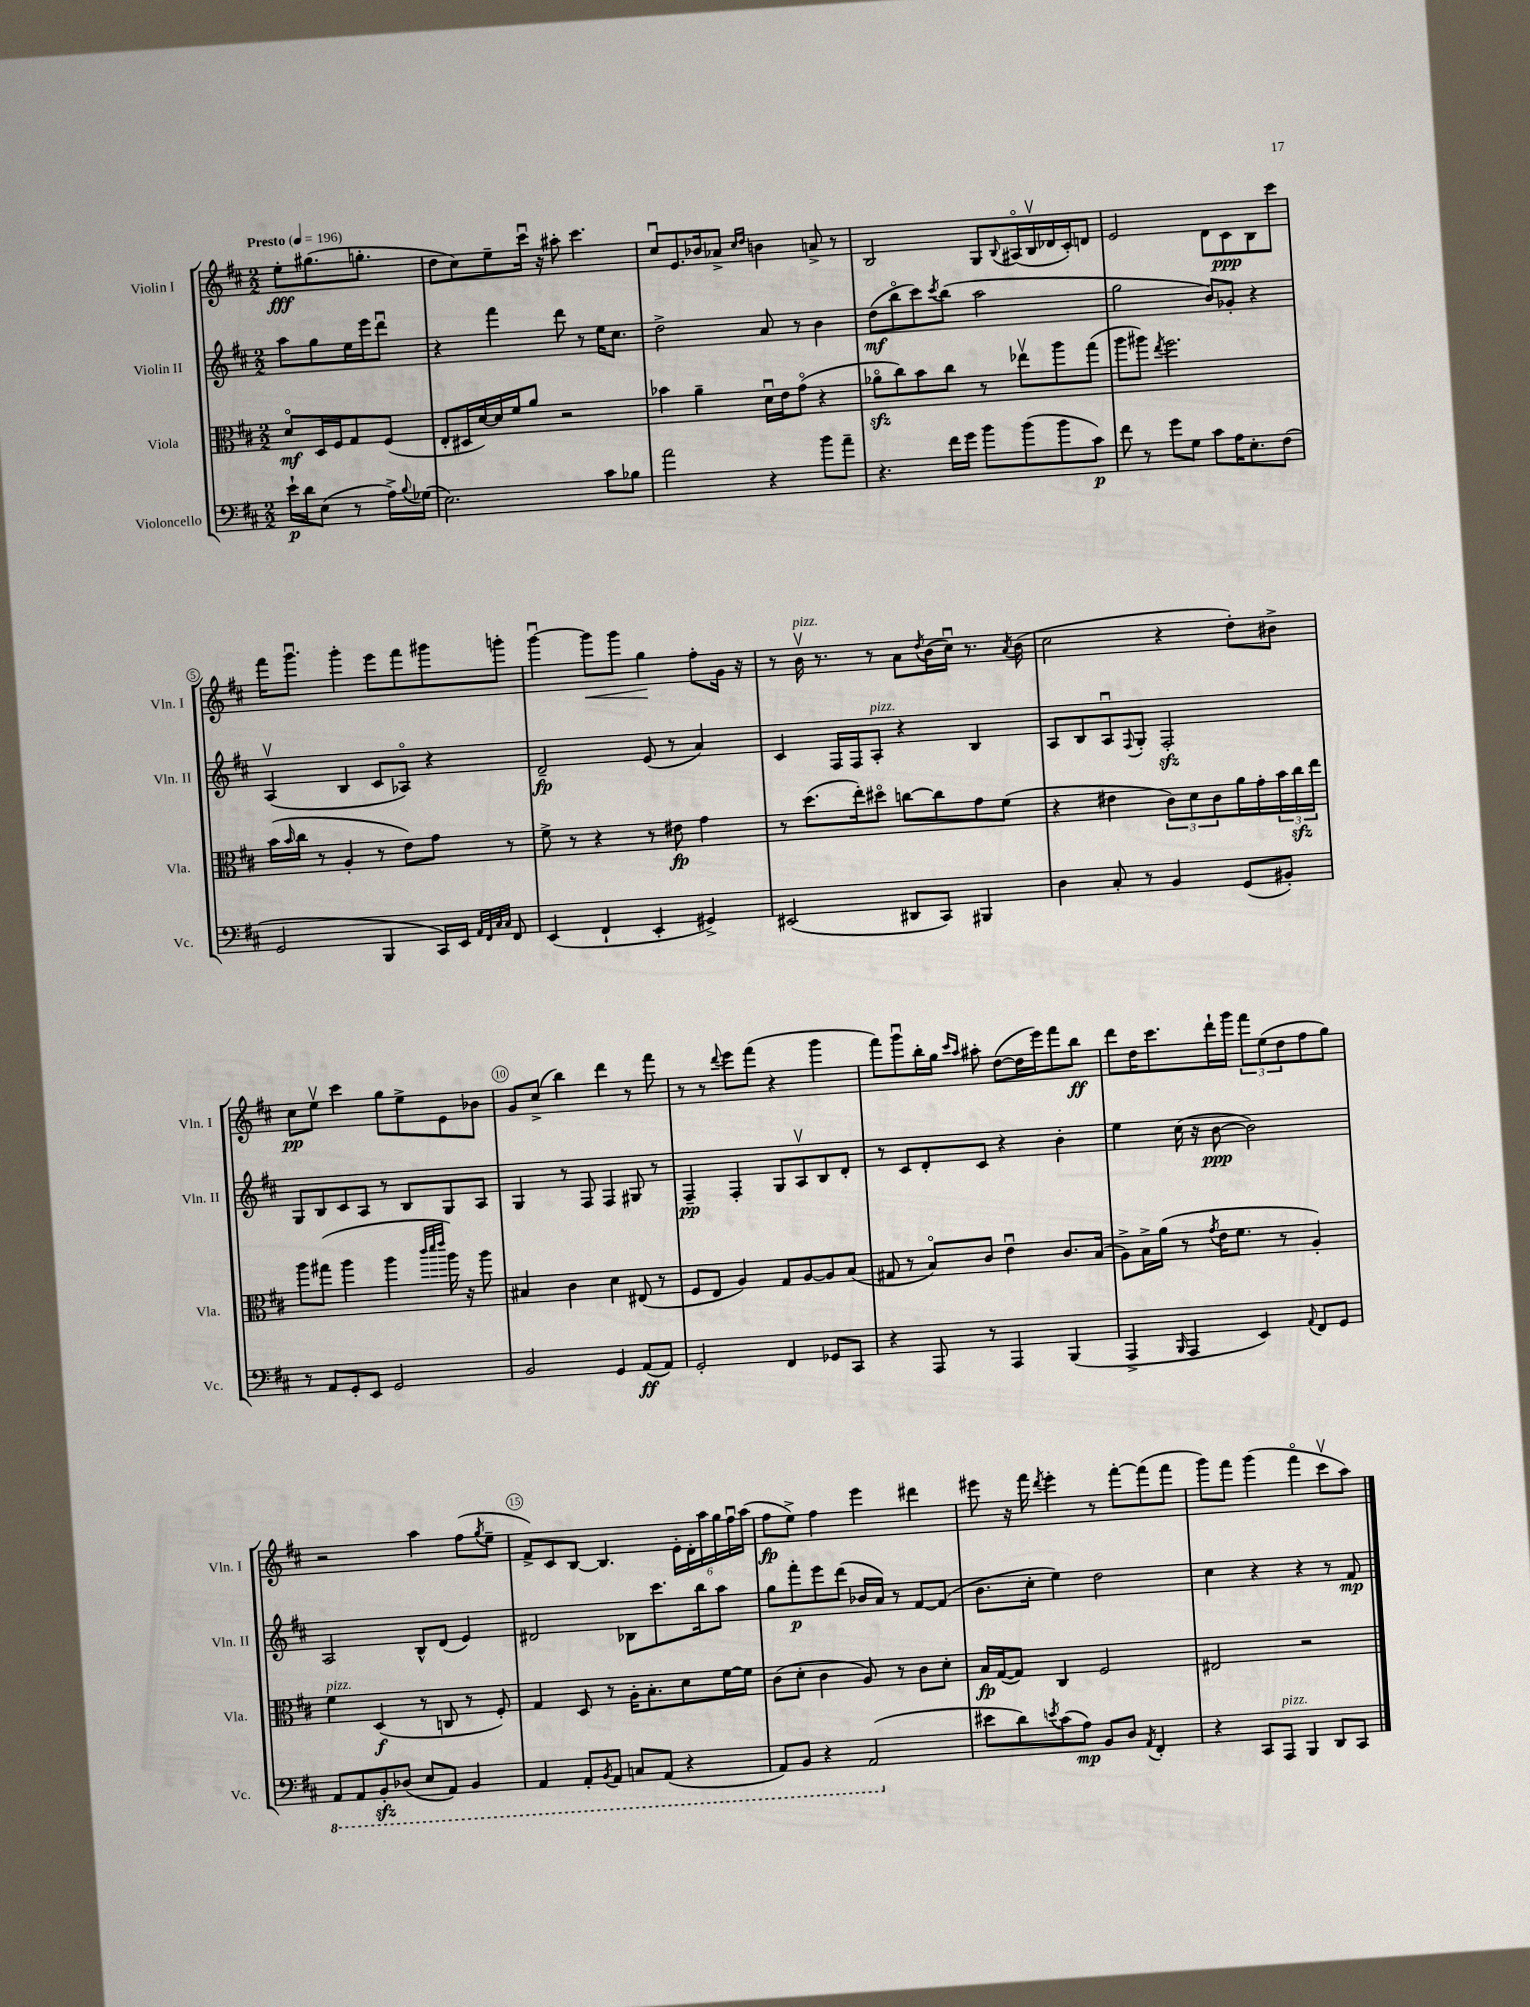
<<
\new StaffGroup <<
\new Staff = "s0" \with { instrumentName = "Violin I" shortInstrumentName = "Vln. I" } {
    \clef treble \key d \major \numericTimeSignature \time 2/2 \partial 2 \tempo "Presto" 4 = 196
    e''8-.\fff gis''8.( g''8.-. |
    d''8 cis''8) e''8-- cis'''16\downbow r16 ais''8-. cis'''4. |
    cis''8\downbow e'8. bes'16 aes'8-> \grace { cis''16 d''16 } b'4 a'8-> r8 |
    b2 g8 \appoggiatura { b8 } ais16\flageolet( b16\upbow des'16 cis'16-.) d'8 |
    e'2 d'8 cis'8\ppp b8 cis'''8 |
    fis'''16 g'''8.\downbow g'''4-. e'''8 fis'''8 gis'''8 g'''8-. |
    g'''4~\downbow g'''8\< g'''8 g''4\! fis''8-. g'16 r16 |
    r8 b'16\upbow^\markup { \italic "pizz." } r8. r8 a'8 \acciaccatura { d''8 } b'16( cis''16\downbow) r8. \acciaccatura { a'8 } b'16( |
    cis''2 r4 d''8-.) bis'8-> |
    cis''8\pp e''8\upbow cis'''4 g''8 e''8-> e'8 bes'8 |
    g'8 cis''8->( b''4) d'''4 r8 fis'''8 |
    r8 r8 \appoggiatura { d'''8 } e'''8 fis'''8( r4 g'''4 |
    fis'''8) g'''8\downbow b''16-. g''16 \grace { cis'''16 a''16 } ais''8-. d''8~( d''16 e'''16) fis'''8 b''8\ff |
    d'''8 d''16 cis'''8. d'''16-! g'''16 \tuplet 3/2 { fis'''8 e''8( d''8 } fis''8 g''8) |
    r2 a''4 fis''8( \acciaccatura { g''8 } e''8-- |
    fis'8->) cis'8 b8~ b4. \tuplet 6/4 { e'16-. d'16-. a''16 g''16 fis''16\downbow a''16( } |
    fis''8\fp e''8->) fis''4 e'''4 dis'''4 |
    eis'''8 r16 fis'''16 \acciaccatura { d'''8 } eis'''4-. r8 fis'''8~-. fis'''8( fis'''8 |
    g'''8) fis'''8 g'''4( fis'''4\flageolet cis'''8\upbow a''8) \bar "|." |
}
\new Staff = "s1" \with { instrumentName = "Violin II" shortInstrumentName = "Vln. II" } {
    \clef treble \key d \major \numericTimeSignature \time 2/2 \partial 2
    a''8 g''8 e''16 e'''16 d'''8\downbow |
    r4 fis'''4 d'''8 r8 e''16 cis''8. |
    d''2-> a'8 r8 b'4 |
    d''8\mf( b''8\flageolet cis'''8) \acciaccatura { cis'''8 } b''8( a''2 |
    g''2 b'8) ges'8-. r4 |
    a4\upbow( b4 cis'8 aes8\flageolet) r4 |
    d'2--\fp e'8( r8 a'4) |
    cis'4 fis16 fis16 a8-.^\markup { \italic "pizz." } r4 b4 |
    a8 b8 a8\downbow \appoggiatura { fis8 } g8-. fis2-.\sfz |
    g8 b8 cis'8 a8 r8 b8 g8 a8 |
    g4 r8 fis8 fis4 gis8 r8 |
    fis4--\pp fis4-. g8 a8\upbow b8 d'8-. |
    r8 cis'8 d'8-. cis'8 r4 b'4-. |
    e''4 cis''16( r16 b'8~\ppp b'2) |
    a2 b8-^ d'8( e'4) |
    dis'2 bes8 cis'''8. b''16 a''8 |
    g''8 fis'''8-.\p e'''8 d'''8( bes'16 a'16) r8 fis'8~ fis'8( |
    b'8. cis''16-. e''4) d''2 |
    cis''4 r4 r4 r8 fis'8\mp \bar "|." |
}
\new Staff = "s2" \with { instrumentName = "Viola" shortInstrumentName = "Vla." } {
    \clef alto \key d \major \numericTimeSignature \time 2/2 \partial 2
    d'8\flageolet\mf d16 fis16 g8 fis8( |
    e8-. dis16 d'16~) d'16 fis'16 a'8 r2 |
    bes'4 a'4-- d'16\downbow e'16 g'8\flageolet( r4 |
    aes'8\flageolet\sfz cis''8) b'8 cis''8 r8 ees''8\upbow a''8 g''8( |
    a''8 ais''8) \acciaccatura { e''8 } fis''2. |
    b'16( \grace { b'16 } cis''16 r8 a4-. r8 e'8) g'8 r8 |
    fis'8-> r8 r4 r8 eis'8\fp g'4 |
    r8 d''8.( e''16-.) dis''8\flageolet c''8~ c''8 g'8 fis'8( |
    r4 eis'4 \tuplet 3/2 { cis'8) d'8 cis'8 } a'16 g'16-. \tuplet 3/2 { b'16 cis''16\sfz e''16 } |
    a''8 gis''8( a''4 a''4 \grace { cis'''32 d'''32 e'''32 } a''16) r16 a''8 |
    bis4 cis'4 d'4 eis8( r8 |
    fis8 e8 a4) g8 a8~ a8 b8( |
    gis8 r8 b8\flageolet) cis'8 e'4\downbow cis'8. b16( |
    a8->) b16-> a'16( r8 \acciaccatura { g'8 } e'16 fis'8. r8 a4-.) |
    fis'4^\markup { \italic "pizz." } d4\f( r8 c8 r8 fis8-.) |
    g4 d8 r8 a16-. b8.-. d'8 fis'16~ fis'16 |
    cis'8( d'8-. cis'4 a8) r8 cis'8 d'8-. |
    b16\fp g16~( g8) cis4 fis2 |
    eis2 r2 \bar "|." |
}
\new Staff = "s3" \with { instrumentName = "Violoncello" shortInstrumentName = "Vc." } {
    \clef bass \key d \major \numericTimeSignature \time 2/2 \partial 2
    e'16-!\p d'16 e8( r8 a16->) \appoggiatura { b8 } ges16( |
    e2.) cis'8 bes8 |
    a'2 r4 b'8 a'8-- |
    r4. fis'16 g'16 b'8 b'8( b'8 cis'8\p) |
    fis'8 r8 g'8 g8 cis'8 a16 e8.-. fis8( |
    g,2 b,,4 cis,16) e,16 \grace { a,32 fis,32 cis32 cis32 } fis,8 |
    e,4( fis,4-! e,4-. gis,4->) |
    eis,2( dis,8 cis,8) bis,,4 |
    d4 cis8-. r8 b,4 g,8( bis,8-.) |
    r8 a,8 g,8-. e,8 g,2 |
    b,2 g,4 a,8\ff( a,8) |
    g,2-. fis,4 ges,8 cis,8 |
    r4 a,,8 r8 a,,4 b,,4( |
    a,,4-> \grace { b,,16 } a,,4 e,4) \appoggiatura { a,8 } fis,8 g,8 |
    \ottava #-1 a,,8 a,,8 b,,8-.\sfz des,8( e,8 a,,8) b,,4 |
    a,,4 a,,8-. \acciaccatura { b,,8 } a,,8 c,8 a,,8( r4 |
    a,,8) b,,8 r4 a,,2( \ottava #0 |
    eis'8 d'8) \acciaccatura { e'8 } cis'8( a8\mp) b,8 d8 \acciaccatura { a,8 } fis,4-. |
    r4 cis,8 a,,8^\markup { \italic "pizz." } b,,4 d,8 cis,8 \bar "|." |
}
>>
>>
\layout { \context { \Score \override BarNumber.break-visibility = ##(#f #t #t) barNumberVisibility = #(every-nth-bar-number-visible 5) \override BarNumber.stencil = #(make-stencil-circler 0.1 0.3 ly:text-interface::print) } }
